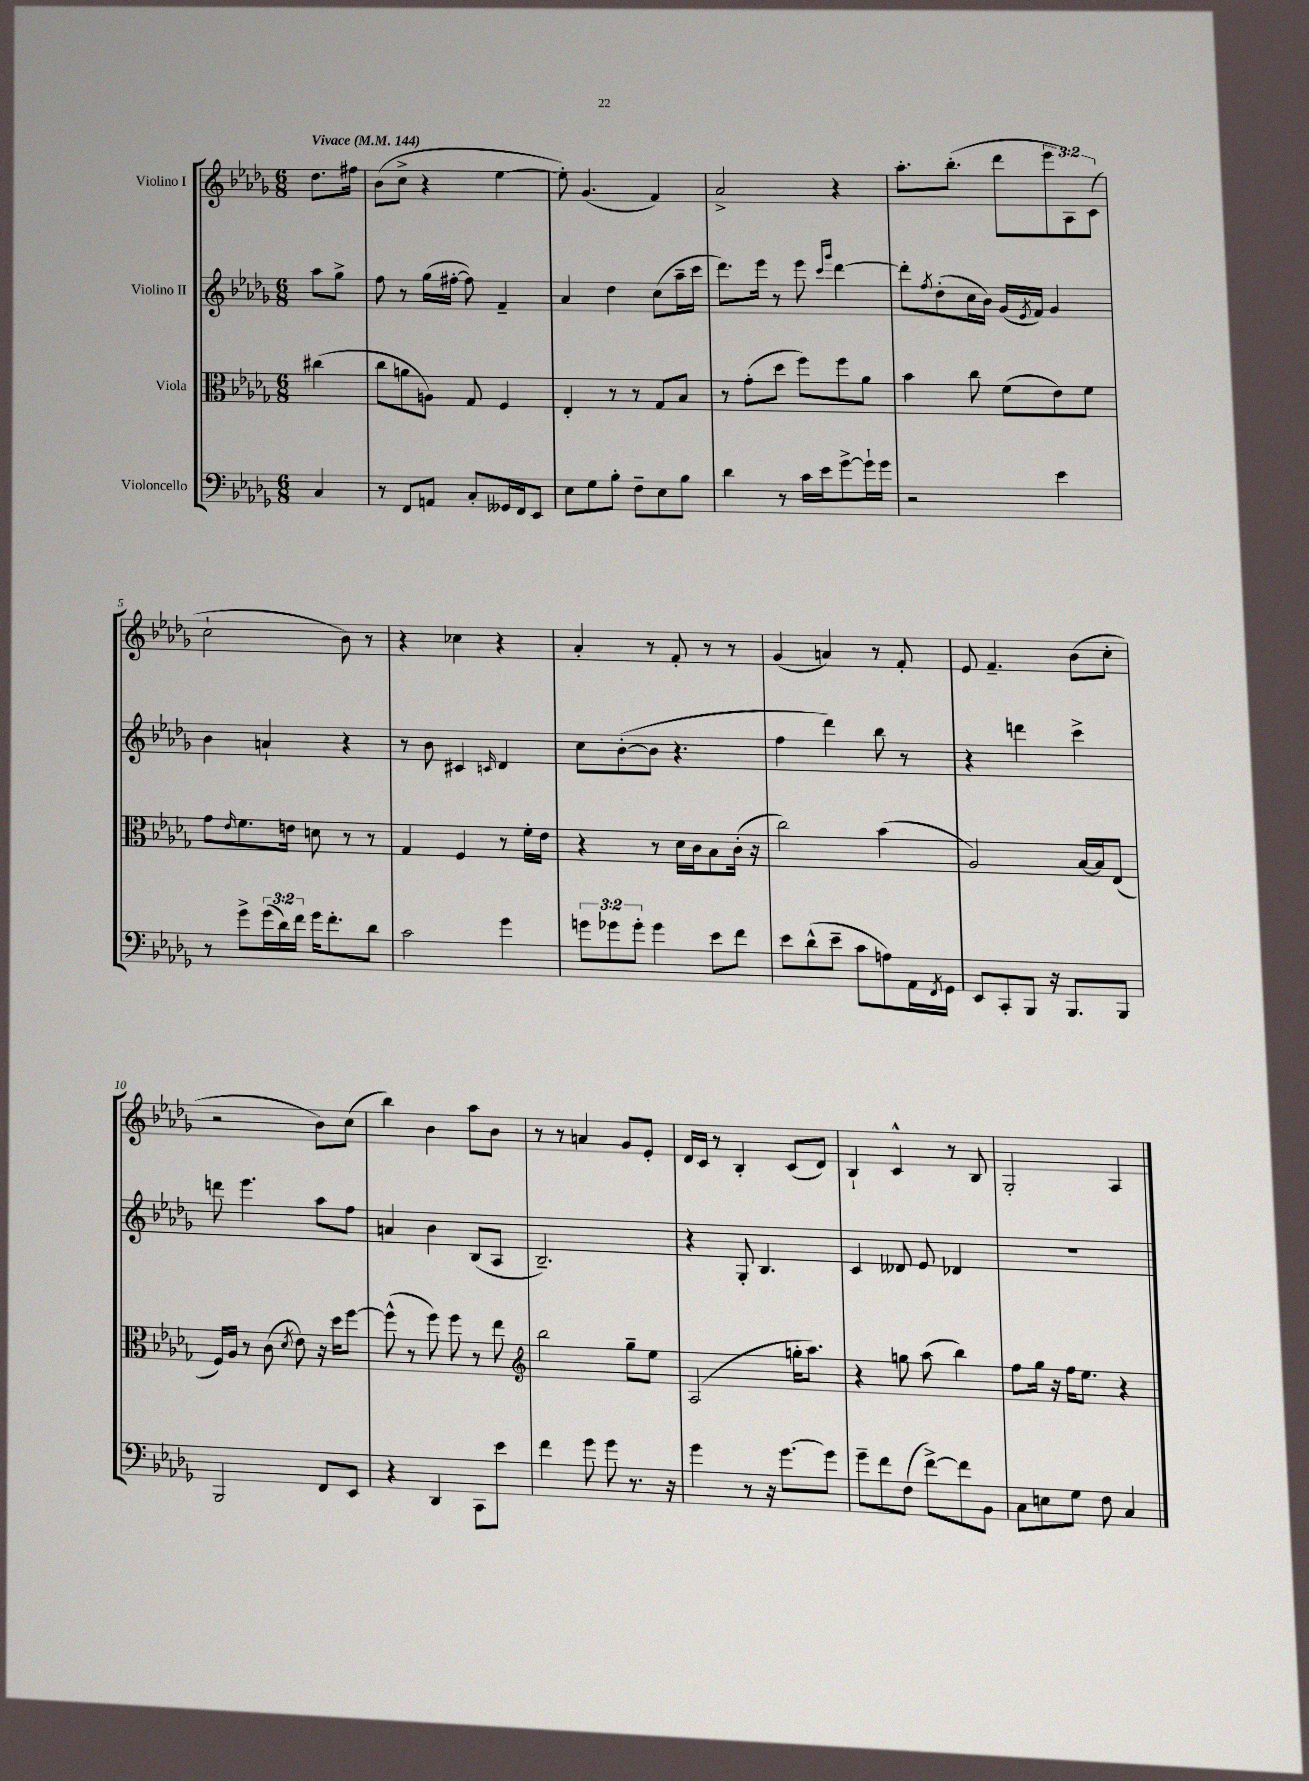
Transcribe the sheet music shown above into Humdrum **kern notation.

**kern	**kern	**kern	**kern
*staff4	*staff3	*staff2	*staff1
*clefF4	*clefC3	*clefG2	*clefG2
*k[b-e-a-d-g-]	*k[b-e-a-d-g-]	*k[b-e-a-d-g-]	*k[b-e-a-d-g-]
*M6/8	*M6/8	*M6/8	*M6/8
*MM144	*MM144	*MM144	*MM144
4C	(4cc#	8aa-	8.dd-
.	.	8gg-^	.
.	.	.	16ff#
=	=	=	=
8r	8cc	8ff	(8b-
8FF	8a	8r	8cc^
8AA	8A)	(16gg-	4r
.	.	[16ff#'	.
8C'	8G-	8ff#])	.
16GG--	4F	4f~	[4ee-
16FF	.	.	.
8EE-	.	.	.
=	=	=	=
8E-	4E-'	4a-	8ee-'])
8G-	.	.	(4.g-
8B-'	8r	4dd-	.
8F~	8r	.	.
8E-	8G-	(8cc	4f)
8B-	8B-	16aa-~	.
.	.	16ccc	.
=	=	=	=
4d-	8r	8.ddd-)	2a-^
.	(8g-'	.	.
.	.	16eee-	.
8r	8dd-	8r	.
16c	8ff)	8eee-	.
16e-	.	.	.
.	.	16qqccc	.
.	.	16qqggg-	.
[8g-^	8ff	[4ddd-	4r
16g-`]	8a-	.	.
16g-	.	.	.
=	=	=	=
2r	4b-	8ddd-']	8.aa-'
.	.	8qff	.
.	.	(8dd-'	.
.	.	.	(8.bb-'
.	8cc	16cc	.
.	.	16b-)	.
.	(8f	(16g-	8ddd-
.	.	8qe-	.
.	.	16f)	.
4e-	8e-)	4g-	12eee-
.	.	.	12A-)
.	8f	.	.
.	.	.	(12c
=	=	=	=
8r	8g-	4b-	2cc`
.	16qqe-	.	.
8g-^	8.f	.	.
(24g-	.	4a`	.
24d-)	.	.	.
.	16e	.	.
24f	.	.	.
16g-	8d	.	.
8.f'	.	.	.
.	8r	4r	8b-)
8d-	8r	.	8r
=	=	=	=
2c	4G-	8r	4r
.	.	8b-	.
.	4F	4c#	4cc-
.	.	16qqc	.
4g-	8r	4d-	4r
.	16f'	.	.
.	16e-	.	.
=	=	=	=
12g	4r	8cc	4a-'
12g-	.	.	.
.	.	([8b-'	.
12g-'	.	.	.
4g-	8r	8b-]	8r
.	16d-	4.r	8f'
.	16c	.	.
8e-	8B-	.	8r
8f	(16c'	.	8r
.	16r	.	.
=	=	=	=
8e-	2cc)	4ff	(4g-
(8d-^^	.	.	.
8e-~	.	4ddd-)	4a)
8c	.	.	.
8A)	(4b-	8bb-	8r
16AA-	.	8r	8f'
8qFF	.	.	.
16GG-	.	.	.
=	=	=	=
8EE-	2A-)	4r	8e-
8CC'	.	.	4.f~
8BBB-	.	4ddd	.
16r	.	.	.
8.BBB-	.	.	.
.	[16B-	4ccc^	(8b-
.	16B-]	.	.
8BBB-	(8E-	.	8cc'
=	=	=	=
2BBB-	16F)	8ddd	2r
.	16A-	.	.
.	8r	4.eee-	.
.	(8c	.	.
.	8qd-	.	.
.	8e-)	.	.
8FF	16r	8aa-	8b-)
.	16dd-	.	.
8EE-	[8ff	8ff	(8cc
=	=	=	=
4r	(8ff^^]	4a	4bb-)
.	8r	.	.
4DD-	8ff)	4b-	4b-
.	8ff	.	.
8CC	8r	(8B-	8aa-
8e-	8ee-	8A-	8b-
=	=	=	=
*	*clefG2	*	*
4f	2bb-	2.B-~)	8r
.	.	.	8r
8g-	.	.	4a
8g-	.	.	.
8.r	8gg-~	.	8g-
.	8ee-	.	8e-'
16r	.	.	.
=	=	=	=
4g-	(2A-	4r	16d-
.	.	.	16c
.	.	.	8r
8r	.	8G-'	4B-'
16r	.	4.B-	.
[8.g-	.	.	.
.	16gg'	.	(8c
.	8.aa-)	.	.
8g-]	.	.	8d-)
=	=	=	=
8g-~	4r	4c	4B-`
8f	.	.	.
(8F	8gg	8d--	4c^^
[8f^)	(8aa-	8e-	.
8f]	4bb-)	4d-	8r
8BB-	.	.	8B-
=	=	=	=
8C	8ff	2.r	2G-'
8E	16gg-	.	.
.	16r	.	.
8G-	16ff	.	.
.	8.ee-	.	.
8F	.	.	.
4C	4r	.	4A-
==	==	==	==
*-	*-	*-	*-
